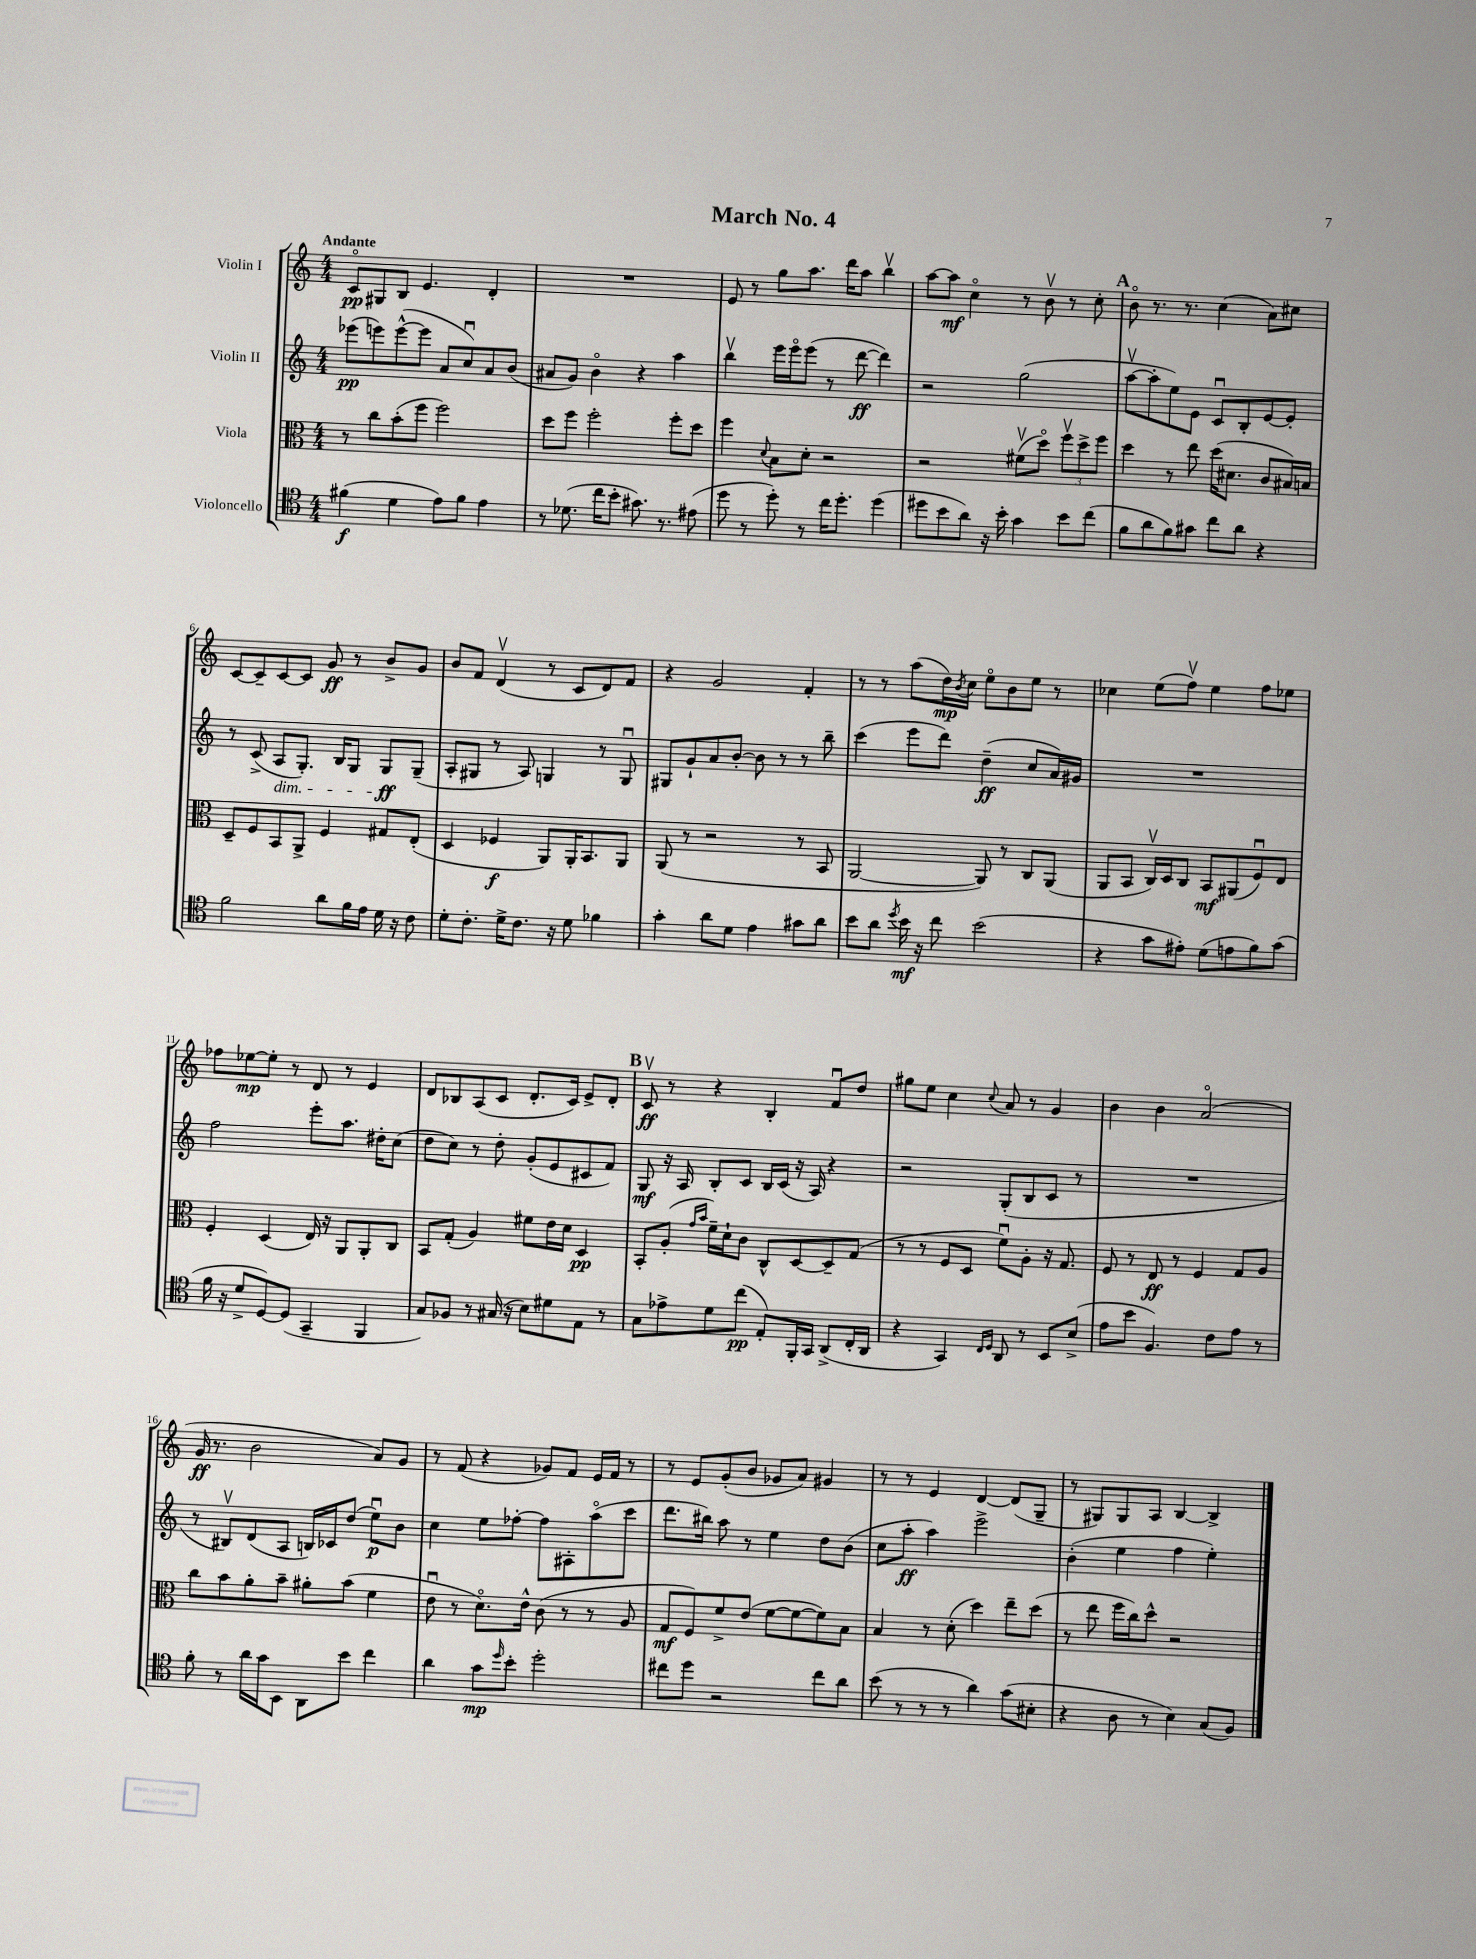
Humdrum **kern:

**kern	**dynam	**kern	**dynam	**kern	**dynam	**kern	**dynam
*part4	*part4	*part3	*part3	*part2	*part2	*part1	*part1
*staff4	*staff4	*staff3	*staff3	*staff2	*staff2	*staff1	*staff1
*I"Violoncello	*	*I"Viola	*	*I"Violin II	*	*I"Violin I	*
*clefC4	*	*clefC3	*	*clefG2	*	*clefG2	*
*k[]	*	*k[]	*	*k[]	*	*k[]	*
*M4/4	*	*M4/4	*	*M4/4	*	*M4/4	*
=1	=1	=1	=1	=1	=1	=1	=1
!	!	!	!	!	!	!LO:TX:a:B:t=Andante	!
(4f#X\	f	8r	.	(8eee-X\L	pp	8c/L	pp
.	.	8cc\L	.	8eeen\)	.	8G#X/	.
4d\	.	(8b'\	.	([8eee^^\	.	8B/J	.
.	.	8ff\J	.	8eee\J]	.	4.e/	.
8e\L)	.	2ff\)	.	8a/L	.	.	.
8f#\J	.	.	.	8ccu/)	.	.	.
4e\	.	.	.	8a/	.	4d'/	.
.	.	.	.	(8b/J	.	.	.
=2	=2	=2	=2	=2	=2	=2	=2
8r	.	8dd\L	.	8a#X/L	.	1r	.
(8.d-X\	.	8ff\J	.	8g/J)	.	.	.
.	.	2ff'\	.	4b\	.	.	.
16cc\KL	.	.	.	.	.	.	.
8b'\J	.	.	.	.	.	.	.
8.g#X\)	.	.	.	4r	.	.	.
8.r	.	.	.	.	.	.	.
.	.	8ff'\L	.	4aa\	.	.	.
(8e#X\	.	8dd\J	.	.	.	.	.
=3	=3	=3	=3	=3	=3	=3	=3
8dd\	.	4ff\	.	4bbv\	.	8e/	.
8r	.	.	.	.	.	8r	.
.	.	8qqd/	.	.	.	.	.
8dd'\)	.	8B\L	.	16eee\LL	.	8gg\L	.
.	.	.	.	16eee\J	.	.	.
8r	.	8d'\J	.	(8eee\J	.	8.aa\J	.
16cc\KL	.	2r	.	8r	.	.	.
8.dd'\J	.	.	.	.	.	16ddd\KL	.
.	.	.	.	[8ddd\	ff	8aa\J	.
(4dd\	.	.	.	4ddd\])	.	4bbv\	.
=4	=4	=4	=4	=4	=4	=4	=4
8dd#X\L	.	2r	.	2r	.	[8aa\L	.
8b\	.	.	.	.	.	8aa\J]	mf
8a\J)	.	.	.	.	.	4cc\	.
16r	.	.	.	.	.	.	.
16b'\	.	.	.	.	.	.	.
4g\	.	(8f#Xv\L	.	(2gg\	.	8r	.
.	.	8dd\J)	.	.	.	8bv\	.
8b\L	.	12ffv\L	.	.	.	8r	.
.	.	12dd^\	.	.	.	.	.
(8cc\J	.	.	.	.	.	8cc'\	.
.	.	12ff\J	.	.	.	.	.
!!LO:REH:place=s1:t=A
=5	=5	=5	=5	=5	=5	=5	=5
8f\L	.	4dd\	.	[8aav\L	.	8b\	.
8a\	.	.	.	8aa'\]	.	8.r	.
8f\)	.	8r	.	8ee\)	.	.	.
.	.	.	.	.	.	8.r	.
8g#X\J	.	8ee\	.	8e\J	.	.	.
8cc\L	.	(16dd\KL	.	8cu/L	.	(4cc\	.
.	.	8.d#X\J	.	.	.	.	.
8a\J	.	.	.	8B'/	.	.	.
4r	.	8c/L	.	[8e/	.	8a\L)	.
.	.	16B#X/L)	.	8e'/J]	.	8cc#X\J	.
.	.	16Bn/JJ	.	.	.	.	.
!!LO:LB:g=z
=6	=6	=6	=6	=6	=6	=6	=6
2f\	.	8D~/L	.	8r	.	[8c/L	.
.	.	8F/	.	(8c^/	.	8c~/]	.
!	!	!	!	!LO:TX:b:i:t=dim.	!	!	!
.	.	8BB/	.	8A/L	.	[8c/	.
.	.	8AA^/J	.	8.G'/J)	.	8c/J]	.
8a\L	.	4F/	.	.	.	8g/	ff
.	.	.	.	16B/KL	.	.	.
16f\L	.	.	.	8G/J	.	8r	.
16e\JJ	.	.	.	.	.	.	.
16d\	.	8G#X/L	.	8G/L	ff	8b^/L	.
16r	.	.	.	.	.	.	.
8c\	.	(8E'/J	.	(8G~/J	.	8g/J	.
=7	=7	=7	=7	=7	=7	=7	=7
8d'\L	.	4D/	.	8A'/L	.	8b/L	.
8.c'\J	.	.	.	8G#X/J	.	8f/J	.
.	.	4F-X/	f	8r	.	(4dv/	.
16d^\KL	.	.	.	.	.	.	.
8.c\J	.	.	.	8A/)	.	.	.
.	.	8AA/L)	.	4Gn/	.	8r	.
16r	.	.	.	.	.	.	.
8d\	.	16AA'/K	.	.	.	8c/L	.
.	.	8.BB/	.	.	.	.	.
4f-X\	.	.	.	8r	.	8d/)	.
.	.	8AA/J	.	8Gu/	.	8f/J	.
=8	=8	=8	=8	=8	=8	=8	=8
4g'\	.	(8AA/	.	8G#X/L	.	4r	.
.	.	8r	.	8g`/	.	.	.
8a\L	.	2r	.	8a/	.	2g/	.
8d\J	.	.	.	[8b'/J	.	.	.
4e\	.	.	.	8b\]	.	.	.
.	.	.	.	8r	.	.	.
8g#X\L	.	8r	.	8r	.	4f'/	.
8a\J	.	8BB/	.	8bb~\	.	.	.
=9	=9	=9	=9	=9	=9	=9	=9
8b\L	.	[2AA/	.	(4ccc\	.	8r	.
8a\J	.	.	.	.	.	8r	.
8qdd/	.	.	.	.	.	.	.
16b\	mf	.	.	8eee\L	.	(8aa\L	.
16r	.	.	.	.	.	.	.
8cc\	.	.	.	8ddd\J)	.	16dd\L)	mp
.	.	.	.	.	.	8qb/	.
.	.	.	.	.	.	16cc\JJ	.
(2b\	.	8AA/])	.	(4dd~\	ff	8ee\L	.
.	.	8r	.	.	.	8b\	.
.	.	8C/L	.	8cc/L	.	8ee\J	.
.	.	(8AA/J	.	16a/L)	.	8r	.
.	.	.	.	16g#X/JJ	.	.	.
=10	=10	=10	=10	=10	=10	=10	=10
4r	.	8AA/L	.	1r	.	4cc-X\	.
.	.	8BB/J	.	.	.	.	.
8g\L	.	16Cv/LL)	.	.	.	(8ee\L	.
.	.	16D/J	.	.	.	.	.
8e#X'\J)	.	8C/J	.	.	.	8ffv\J)	.
(8d\L	.	8BB/L	mf	.	.	4ee\	.
8en\	.	(8AA#X/	.	.	.	.	.
8f\)	.	8Fu/)	.	.	.	8ff\L	.
(8g\J	.	8E/J	.	.	.	8ee-X\J	.
!!LO:LB:g=z
=11	=11	=11	=11	=11	=11	=11	=11
16f\	.	4F'/	.	2ff\	.	8ff-X\L	.
16r	.	.	.	.	.	.	.
8d^/L	.	.	.	.	.	[8ee-X\	mp
[8D/)	.	(4D/	.	.	.	8ee-'\J]	.
(8D/J]	.	.	.	.	.	8r	.
4GG~/	.	16E/)	.	8eee'\L	.	8d/	.
.	.	16r	.	.	.	.	.
.	.	8AA/L	.	8.aa\J	.	8r	.
4FF/	.	8AA'/	.	.	.	4e/	.
.	.	.	.	16dd#X'\KL	.	.	.
.	.	8C/J	.	(8cc\J	.	.	.
=12	=12	=12	=12	=12	=12	=12	=12
8G/L)	.	8BB/L	.	8dd\L	.	8d/L	.
8F-X/J	.	(8G'/J	.	8cc\J)	.	8B-X/	.
8r	.	4A/)	.	8r	.	(8A/	.
(16G#X/	.	.	.	8dd'\	.	8c/J	.
16r	.	.	.	.	.	.	.
8B\L)	.	8f#X\L	.	(8g'/L	.	8.d'/L	.
8d#X\	.	16e\L	.	8e/	.	.	.
.	.	16d\JJ	.	.	.	16c/Jk)	.
8E\J	.	4D/	pp	8c#X/	.	8e^/L	.
8r	.	.	.	8f/J)	.	8d'/J	.
!!LO:REH:place=s1:t=B
=13	=13	=13	=13	=13	=13	=13	=13
8G\L	.	8BB'/L	.	8G/	mf	8cv/	ff
8e-X^\	.	(8A'/J	.	16r	.	8r	.
.	.	.	.	16A/	.	.	.
.	.	16qqg/LL	.	.	.	.	.
.	.	16qqb/JJ	.	.	.	.	.
8d\	.	16f~\LL)	.	8B'/L	.	4r	.
.	.	16d`\J	.	.	.	.	.
(8cc\J	pp	8c\J	.	8c/J	.	.	.
8E'/L)	.	8C^^/L	.	16B/LL	.	4B'/	.
.	.	.	.	(16c/JJ	.	.	.
16FF'/L	.	[8D/	.	16r	.	.	.
16GG/JJ	.	.	.	16A/)	.	.	.
(8AA^/L	.	8D~/]	.	4r	.	8fu/L	.
16C'/L	.	(8G/J	.	.	.	8dd/J	.
16AA/JJ	.	.	.	.	.	.	.
=14	=14	=14	=14	=14	=14	=14	=14
4r	.	8r	.	2r	.	8gg#X\L	.
.	.	8r	.	.	.	8ee\J	.
4GG/)	.	8F/L	.	.	.	4cc\	.
.	.	8D/J	.	.	.	.	.
16qqC/LL	.	.	.	.	.	.	.
16qqD/JJ	.	.	.	.	.	8qqcc/	.
8AA/	.	8fu\L)	.	(8G'/L	.	8a/	.
8r	.	8A'\J	.	8B/	.	8r	.
8BB/L	.	16r	.	8c/J	.	4g/	.
.	.	8.G/	.	.	.	.	.
(8B^/J	.	.	.	8r	.	.	.
=15	=15	=15	=15	=15	=15	=15	=15
8e\L	.	8F/	.	1r	.	4b\	.
8b\J	.	8r	.	.	.	.	.
4.F/)	.	8E/	ff	.	.	4b\	.
.	.	8r	.	.	.	.	.
.	.	4F/	.	.	.	(2a/	.
8c\L	.	.	.	.	.	.	.
8e\J	.	8G/L	.	.	.	.	.
8r	.	8A/J	.	.	.	.	.
!!LO:LB:g=z
=16	=16	=16	=16	=16	=16	=16	=16
8f'\	.	8cc\L	.	8r	.	16g/	ff
.	.	.	.	.	.	8.r	.
8r	.	8b\	.	8B#Xv/L)	.	.	.
16a\LL	.	8a'\	.	(8d/	.	2b\	.
16g\J	.	.	.	.	.	.	.
8BB\J	.	8b~\J	.	8A/J	.	.	.
8AA\L	.	8a#X'\L	.	16Bn/LL)	.	.	.
.	.	.	.	16c-X/J	.	.	.
8b\J	.	(8b\J	.	(8dd/J	.	.	.
4cc\	.	4f\	.	8eeu\L)	p	8a/L)	.
.	.	.	.	8b\J	.	8g/J	.
=17	=17	=17	=17	=17	=17	=17	=17
4a\	.	8eu\	.	4cc\	.	8r	.
.	.	8r	.	.	.	(8f/	.
8g\L	mp	8.d\L)	.	8ee\L	.	4r	.
16qqdd/	.	.	.	.	.	.	.
8b'\J	.	.	.	[8ff-X'\J	.	.	.
.	.	16e^^\Jk	.	.	.	.	.
2dd'\	.	(8c\	.	8ff-\L]	.	8g-X/L)	.
.	.	8r	.	8A#X'\	.	8f/J	.
.	.	8r	.	(8aa\	.	16e/LL	.
.	.	.	.	.	.	16f/JJ	.
.	.	8A/	.	8ccc\J	.	8r	.
=18	=18	=18	=18	=18	=18	=18	=18
8cc#X\L	.	8G/L	mf	8.ddd\L	.	8r	.
8dd\J	.	8F/)	.	.	.	8e/L	.
.	.	.	.	16bb#X\Jk)	.	.	.
2r	.	8f^/	.	8aa\	.	(8g'/	.
.	.	(8e/J	.	8r	.	8b/J	.
.	.	[8f\L	.	4ee\	.	8g-X/L	.
.	.	8f\_	.	.	.	8a/J)	.
8cc#\L	.	8f\])	.	8dd\L	.	4g#X/	.
8a\J	.	8B\J	.	(8b\J	.	.	.
=19	=19	=19	=19	=19	=19	=19	=19
(8b\	.	4B/	.	8cc\L	.	8r	.
8r	.	.	.	8aa'\J	ff	8r	.
8r	.	8r	.	4aa\)	.	4e/	.
8r	.	(8d'\	.	.	.	.	.
4a\)	.	4dd\)	.	2eee^\	.	[4d/	.
(8g\L	.	8ee~\L	.	.	.	(8d/L]	.
8B#X'\J	.	(8dd\J	.	.	.	8G~/J	.
=20	=20	=20	=20	=20	=20	=20	=20
4r	.	8r	.	(4b'\	.	8r	.
.	.	8ee\	.	.	.	8G#X/L)	.
8A\	.	16ff\LL	.	4ee\	.	8G#/	.
.	.	16cc\J)	.	.	.	.	.
8r	.	8dd^^\J	.	.	.	8A/J	.
4B\)	.	2r	.	4ff\	.	[4B/	.
(8G/L	.	.	.	4ee'\)	.	4B^/]	.
8F/J)	.	.	.	.	.	.	.
==	==	==	==	==	==	==	==
*-	*-	*-	*-	*-	*-	*-	*-
